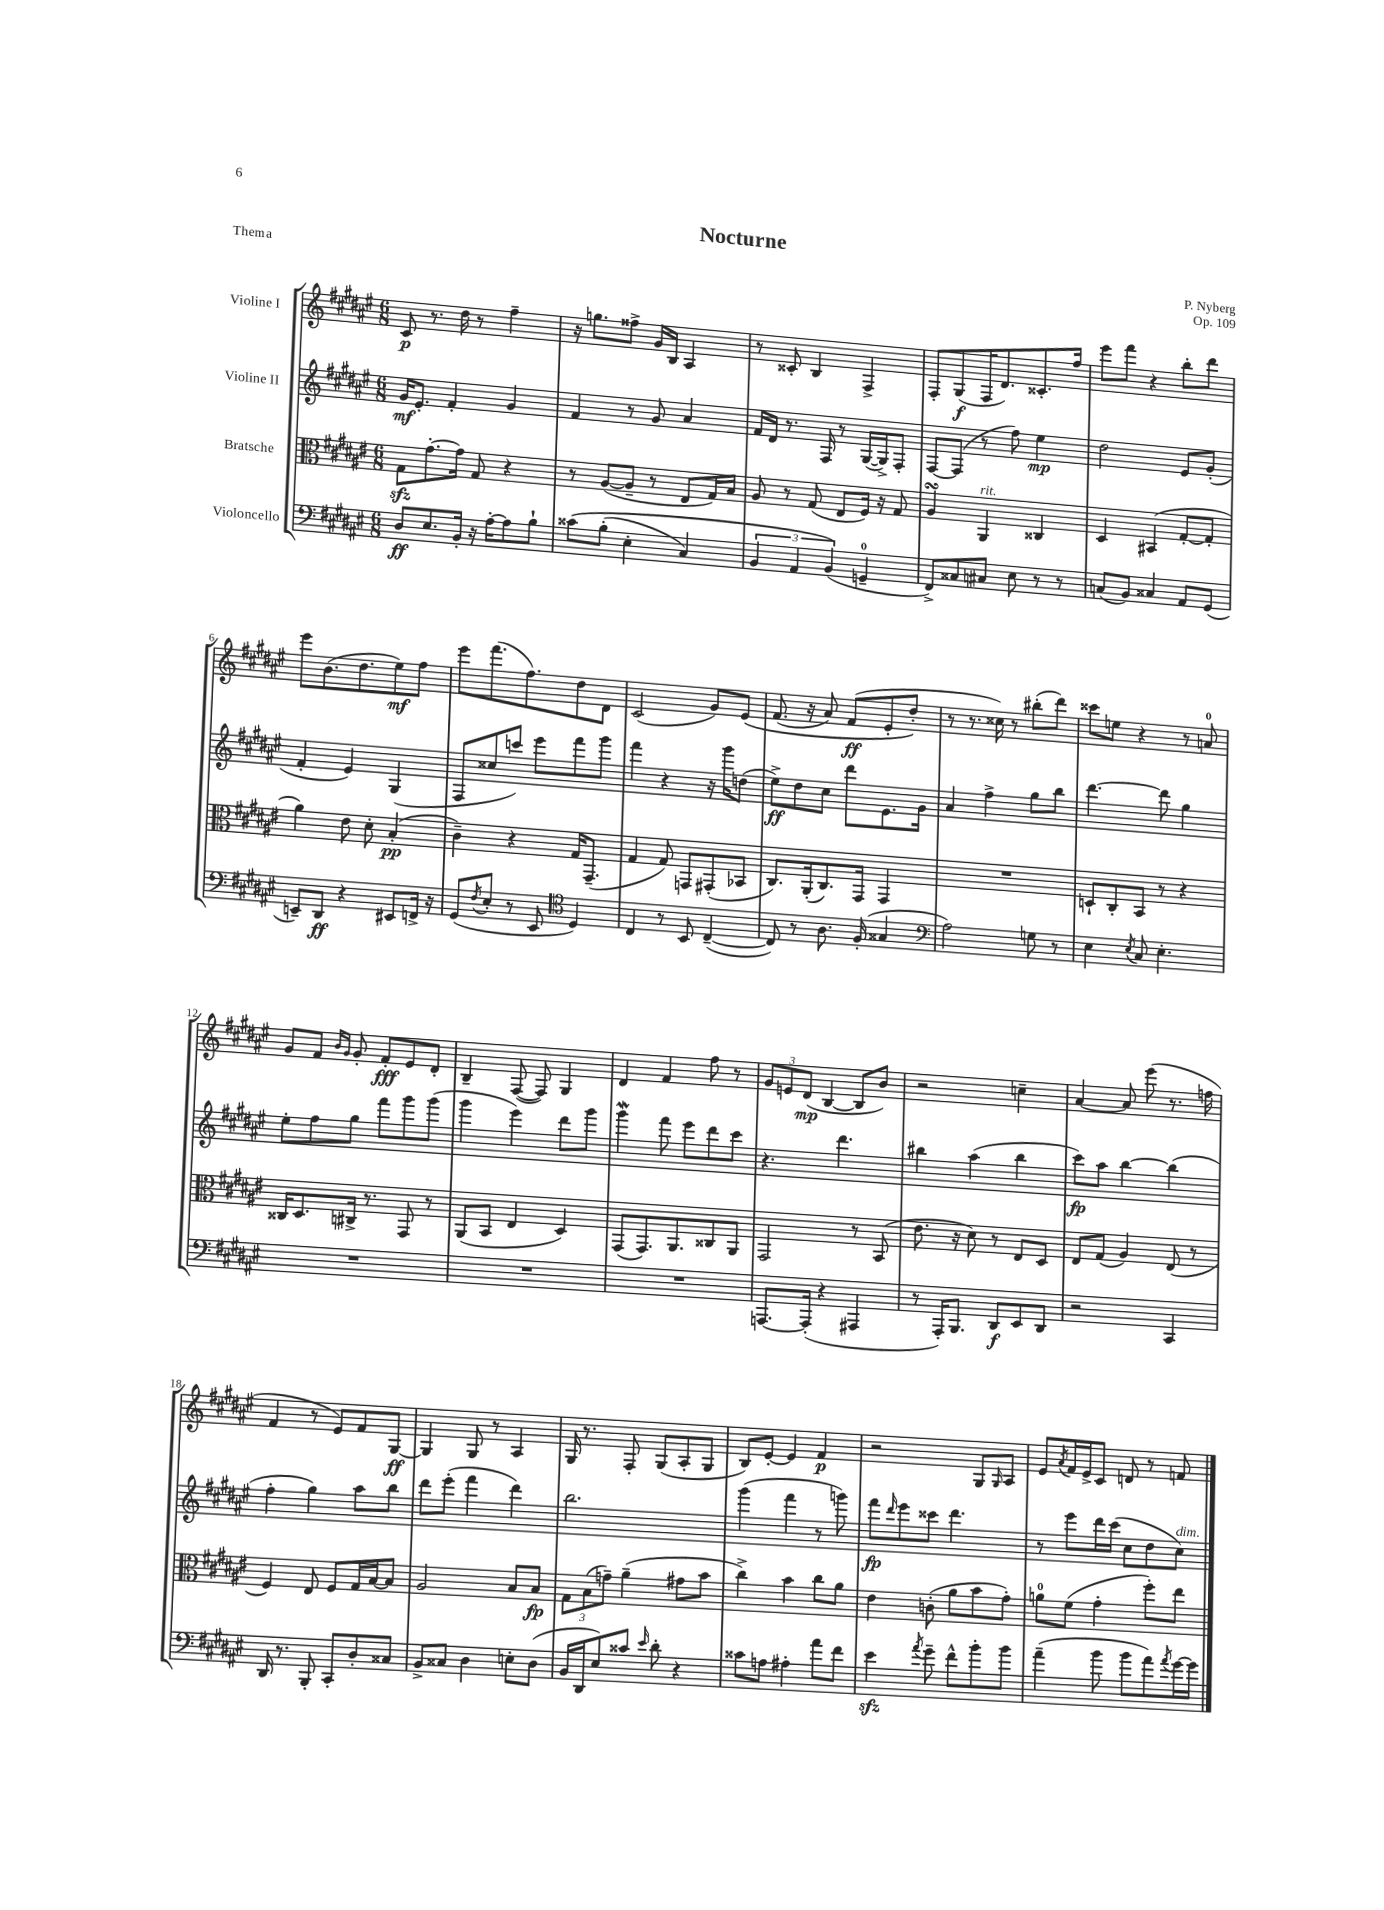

**kern	**kern	**kern	**kern
*staff4	*staff3	*staff2	*staff1
*clefF4	*clefC3	*clefG2	*clefG2
*k[f#c#g#d#a#e#]	*k[f#c#g#d#a#e#]	*k[f#c#g#d#a#e#]	*k[f#c#g#d#a#e#]
*M6/8	*M6/8	*M6/8	*M6/8
8D#	8G#	16g#	8c#
.	.	8.e#'	.
8.E#	[8.g#'	.	8.r
.	.	4f#'	.
16BB'	16g#]	.	16dd#
16r	8G#	.	8r
[16A#'	.	.	.
8A#]	4r	4g#	4ff#~
8B`	.	.	.
=	=	=	=
&(8c##	8r	4f#	16r
.	.	.	8.gg
(8B'	([8A#	.	.
4E#'	8A#~]	8r	8ff##^
.	8r	8g#	16g#
.	.	.	16B
4C#)	8E#	4a#	4A#
.	16G#)	.	.
.	16B	.	.
=	=	=	=
6BB	8A#	16f#	8r
.	.	16d#	.
.	8r	8.r	8c##'
6AA#	.	.	.
.	(8G#	.	4B
.	.	16F#	.
(6BB&)	.	.	.
.	8E#	8r	.
4GG~	16F#)	([16G#	4F#^
.	16r	16G#^])	.
.	8G#	8F#'	.
=	=	=	=
8FF#^)	4A#	[8F#	8F#'
8C##	.	(8F#]	(8G#
8C#	4AA#	8r	16F#
.	.	.	8.d#)
8E#	.	8ff#)	.
8r	4C##	4ee#	8.c##'
8r	.	.	.
.	.	.	16ff#
=	=	=	=
(8C	4D#	2dd#	8eee#
8BB)	.	.	8fff#
4C##	(4BB#	.	4r
8AA#	[8G#'	8e#	8bb'
(8GG#	8G#']	(8g#'	8ddd#
=	=	=	=
8EE~)	4a#)	4f#'	8eee#
8DD#	.	.	(8.b
4r	8e#	4e#)	.
.	.	.	8.dd#
.	8d#'	.	.
8EE#	(4B'	(4G#	8ee#)
16FF^	.	.	8ff#
16r	.	.	.
=	=	=	=
(8GG#	4c#~)	8F#	8eee#
8qF#	.	.	.
8E#'	.	8cc##	(8.fff#
8r	4r	8ccc)	.
.	.	.	8.ff#)
8EE#	.	8eee#	.
*clefC4	*	*	*
4D#)	16G#	8fff#	8dd#
.	(8.GG#~	.	.
.	.	8ggg#	8d#
=	=	=	=
4C#	4G#	4fff#	(2c#
8r	8G#)	4r	.
8BB	8GG	.	.
([4C#~	(8GG#'	16r	8g#)
.	.	16ggg#	.
.	8BB-	(8dd	&(8e#
=	=	=	=
8C#])	8.C#)	8ee#^)	(8.f#
8r	.	8dd#	.
.	(16AA#'	.	16r
8.A#	8.C#)	8cc#	8a#)
.	.	8ddd#	(8f#
(16F#'	16GG#	.	.
4G##	4GG#	8.e#	8e#'
.	.	.	8dd#'&)
.	.	16g#	.
=	=	=	=
*clefF4	*	*	*
2A#)	2.r	4a#	8r
.	.	.	8.r
.	.	4ff#^	.
.	.	.	16cc##)
.	.	.	8r
8G	.	8gg#	(8bb#'
8r	.	8bb	8ddd#)
=	=	=	=
4E#	8D`	[4.ddd#	8ccc##
.	8C#'	.	8ee
8qE#	.	.	.
8C#	8BB	.	4r
4.E#'	8r	8ddd#]	.
.	4r	4gg#	8r
.	.	.	8a
=	=	=	=
2.r	16C##	8ee#'	8g#
.	8.D#	.	.
.	.	8ff#	8f#
.	.	.	16qqb
.	.	.	16qqg#
.	16C#^	8gg#	8g#'
.	8.r	.	.
.	.	8fff#	8f#'
.	8GG#	8ggg#	8e#
.	8r	(8ggg#	8d#'
=	=	=	=
2.r	(8AA#	4ggg#	4B~
.	8BB	.	.
.	4E#	4eee#)	([8F#
.	.	.	8F#])
.	4D#)	8ddd#	4G#
.	.	8ggg#	.
=	=	=	=
2.r	(8GG#	4ggg#	4d#
.	8.GG#)	.	.
.	.	8fff#	4f#
.	8.AA#	.	.
.	.	8eee#	.
.	8C##	8ddd#	8ff#
.	8AA#	8ccc#	8r
=	=	=	=
[8.AAA	2GG#	4.r	12g#
.	.	.	12e
.	.	.	(12d#
(16AAA']	.	.	.
4r	.	.	[4B
.	.	4.ddd#	.
4AAA#	8r	.	8B]
.	(8BB	.	8b)
=	=	=	=
8r	8.e#	4bb#	2r
16AAA#')	.	.	.
8.BBB	16r	.	.
.	8d#)	(4aa#	.
8DD#	8r	.	.
8EE#	8E#	4bb#	4cc~
8DD#	8D#	.	.
=	=	=	=
2r	8E#	8ccc#)	[4a#
.	(8G#	8aa#	.
.	4A#)	[4bb	8a#]
.	.	.	(8eee#
4CC#	(8E#	(4bb]	8.r
.	8r	.	.
.	.	.	16ff
=	=	=	=
16DD#	4F#)	4ff#'	4f#
8.r	.	.	.
8BBB'	8E#	4gg#)	8r
8CC#'	8F#	.	8e#)
8D#'	16G#	8aa#	8f#
.	[16B	.	.
8C##	8B]	8bb	[8G#
=	=	=	=
8BB^	2A#	8ddd#	4G#]
8C##	.	(8eee#'	.
4D#	.	4fff#	8G#
.	.	.	8r
8E'	8B	4ddd#)	4A#
(8D#	8B	.	.
=	=	=	=
16BB	12G#	2.bb	16G#
16DD#	.	.	8.r
.	(12B	.	.
8E#)	.	.	.
.	12g~)	.	.
8c##	(4a#~	.	8F#'
16qqe#	.	.	.
8d#'	.	.	(8G#
4r	8g#	.	8A#'
.	8b	.	8G#
=	=	=	=
8c##	4cc#^)	(4ggg#	8B)
8A	.	.	[8e#'
4A#'	4b	4fff#	4e#]
8a#	8cc#	8r	4f#
8f#	8a#	8ggg)	.
=	=	=	=
4e#	4e#	8fff#	2r
.	.	16qqddd#	.
.	.	8eee#	.
8qa#	.	.	.
8g#~	(8c'	8ccc##	.
8f#^^	8a#	4.ddd#	.
8b'	8b	.	8G#
.	.	.	16qqG#
8b	8g#')	.	8A#
=	=	=	=
(4a#~	8a	8r	8e#
.	.	.	8qa#
.	(8f#	8eee#	16f#
.	.	.	16e#^
8b	4g#'	16ddd#	8c#
.	.	(16ccc#	.
8b	.	8cc#	8d
8a#)	8ff#')	8dd#	8r
8qa#	.	.	.
[16g#	8ee#	8cc#)	8f
16g#]	.	.	.
==	==	==	==
*-	*-	*-	*-
